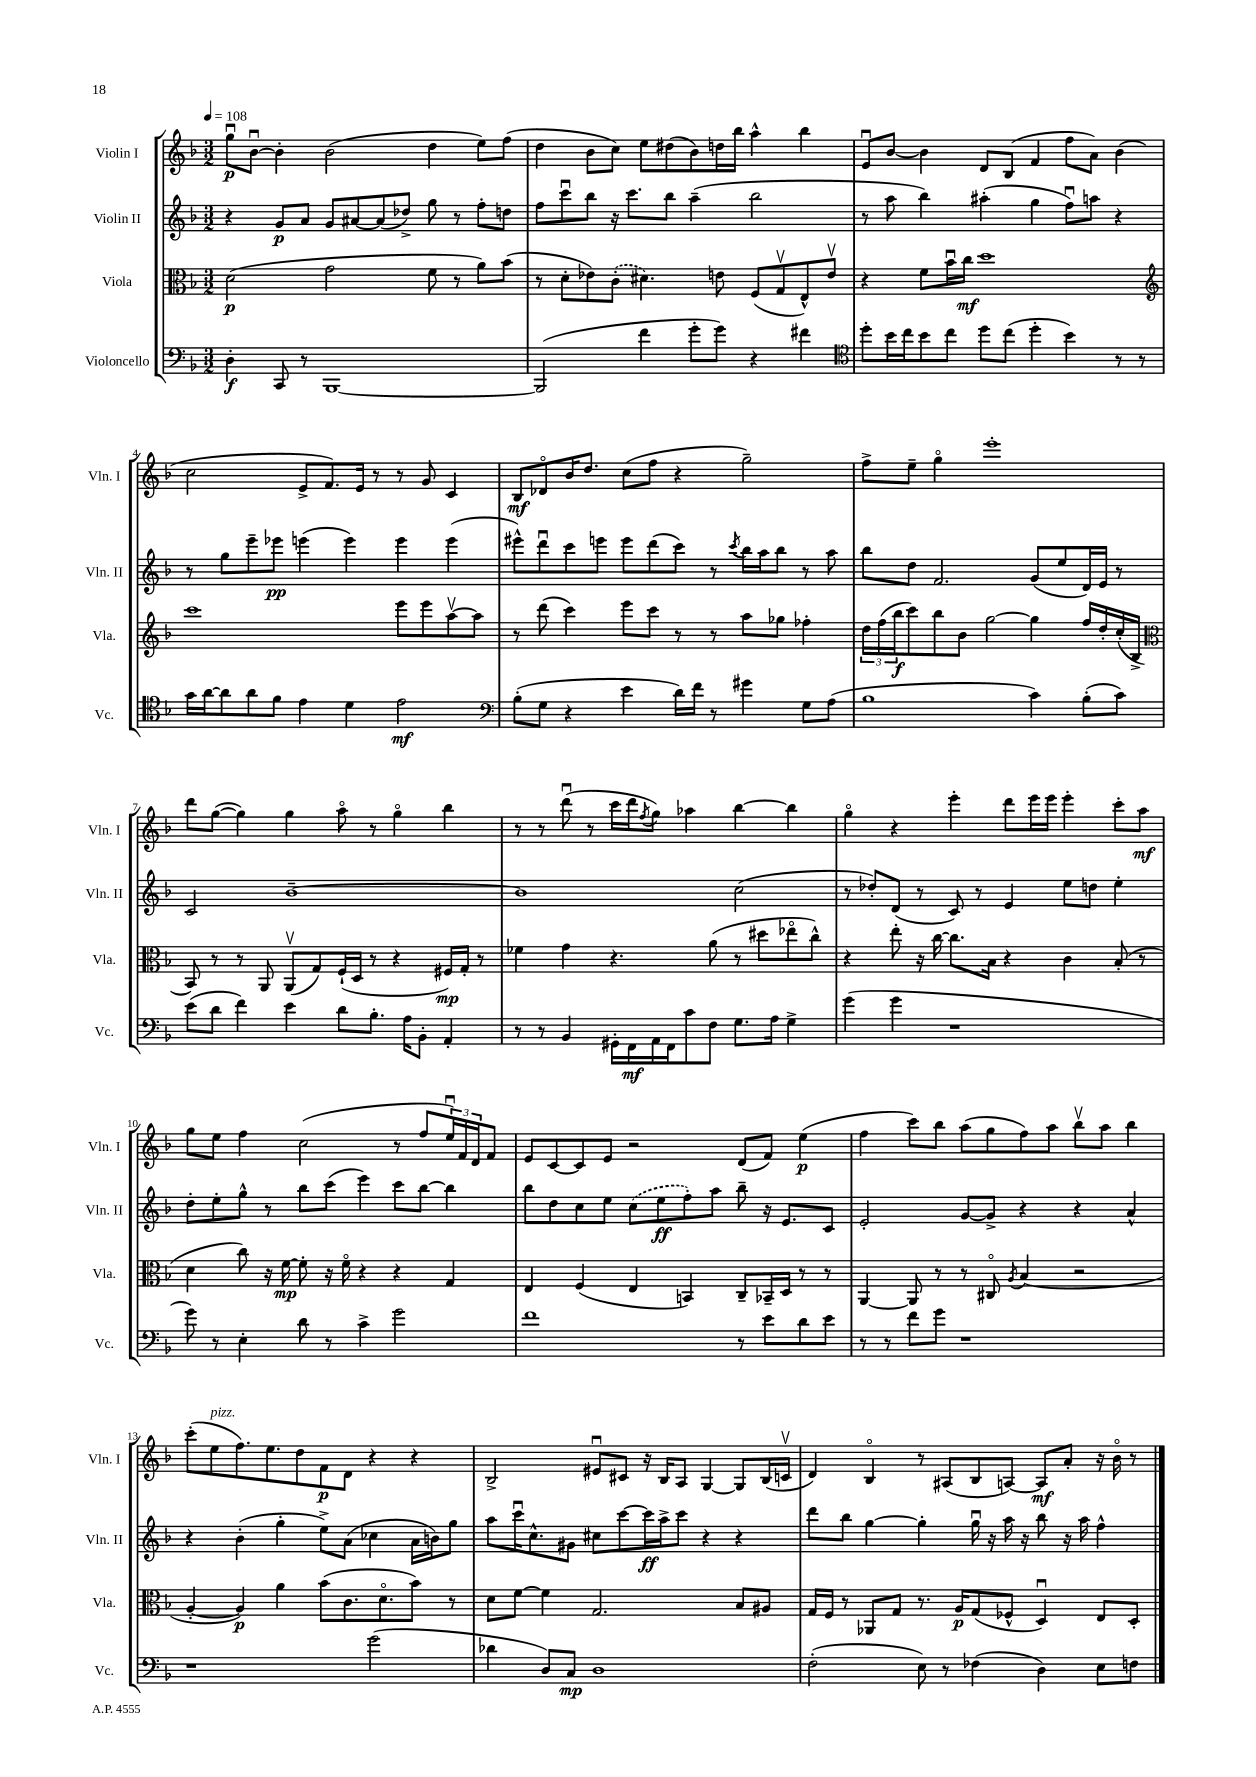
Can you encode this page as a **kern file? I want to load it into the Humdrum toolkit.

**kern	**dynam	**kern	**dynam	**kern	**dynam	**kern	**dynam
*part4	*part4	*part3	*part3	*part2	*part2	*part1	*part1
*staff4	*staff4	*staff3	*staff3	*staff2	*staff2	*staff1	*staff1
*I"Violoncello	*	*I"Viola	*	*I"Violin II	*	*I"Violin I	*
*I'Vc.	*	*I'Vla.	*	*I'Vln. II	*	*I'Vln. I	*
*clefF4	*	*clefC3	*	*clefG2	*	*clefG2	*
*k[b-]	*	*k[b-]	*	*k[b-]	*	*k[b-]	*
*M3/2	*	*M3/2	*	*M3/2	*	*M3/2	*
*MM108	*	*MM108	*	*MM108	*	*MM108	*
=1	=1	=1	=1	=1	=1	=1	=1
4D'\	f	(2d\	p	4r	.	8ggu\L	p
.	.	.	.	.	.	[8b-u\J	.
8CC/	.	.	.	8g/L	p	4b-'\]	.
8r	.	.	.	8a/J	.	.	.
[1BBB-	.	2g\	.	8g/L	.	(2b-\	.
.	.	.	.	[8a#X/	.	.	.
.	.	.	.	(8a#/]	.	.	.
.	.	.	.	8dd-X^/J)	.	.	.
.	.	8f\	.	8gg\	.	4dd\	.
.	.	8r	.	8r	.	.	.
.	.	8a\L)	.	8ff'\L	.	8ee\L)	.
.	.	(8b-\J	.	8ddn\J	.	(8ff\J	.
=2	=2	=2	=2	=2	=2	=2	=2
(2BBB-/]	.	8r	.	8ff\L	.	4dd\	.
.	.	8d'\L	.	8cccu\	.	.	.
.	.	8e-X\)	.	8bb-\J	.	8b-\L	.
.	.	(8c'\J	.	16r	.	8cc\J)	.
.	.	.	.	8.ccc\L	.	.	.
4f\	.	4.d#X\)	.	.	.	8ee\L	.
.	.	.	.	8bb-\J	.	(8dd#X\	.
8g'\L	.	.	.	(4aa~\	.	8b-\)	.
8g\J)	.	8en\	.	.	.	16ddn\L	.
.	.	.	.	.	.	16bb-\JJ	.
4r	.	(8F/L	.	2bb-\	.	4aa^^\	.
.	.	8Gv/	.	.	.	.	.
4f#X\	.	8E^^/)	.	.	.	4bb-\	.
.	.	8ev/J	.	.	.	.	.
=3	=3	=3	=3	=3	=3	=3	=3
*clefC4	*	*	*	*	*	*	*
8dd'\L	.	4r	.	8r	.	8eu/L	.
16b-\L	.	.	.	8aa\	.	[8b-/J	.
16cc\J	.	.	.	.	.	.	.
8b-\	.	8f\L	.	4bb-\)	.	4b-\]	.
8cc\J	.	16b-u\L	.	.	.	.	.
.	.	16cc\JJ	mf	.	.	.	.
8dd\L	.	1dd	.	(4aa#X'\	.	8d/L	.
(8cc\J	.	.	.	.	.	(8B-/J	.
4dd'\	.	.	.	4gg\	.	4f/	.
4b-\)	.	.	.	8ffu\L)	.	8ff\L	.
.	.	.	.	8aan\J	.	8a\J)	.
8r	.	.	.	4r	.	(4b-\	.
8r	.	.	.	.	.	.	.
!!LO:LB:g=z
=4	=4	=4	=4	=4	=4	=4	=4
*	*	*clefG2	*	*	*	*	*
16g\LL	.	1ccc	.	8r	.	2cc\	.
[16a\J	.	.	.	.	.	.	.
8a\]	.	.	.	8gg\L	.	.	.
8a\	.	.	.	8eee~\	.	.	.
8f\J	.	.	.	8eee-X\J	pp	.	.
4e\	.	.	.	(4eeen\	.	8e^/L	.
.	.	.	.	.	.	8.f/)	.
4d\	.	.	.	4eee\)	.	.	.
.	.	.	.	.	.	16e/Jk	.
.	.	.	.	.	.	8r	.
2e\	mf	8eee\L	.	4eee\	.	8r	.
.	.	8eee\	.	.	.	8g/	.
.	.	[8aav\	.	(4eee\	.	4c/	.
.	.	8aa\J]	.	.	.	.	.
=5	=5	=5	=5	=5	=5	=5	=5
*clefF4	*	*	*	*	*	*	*
(8B-'\L	.	8r	.	8eee#X^^\L)	.	8B-/L	mf
8G\J	.	(8ddd\	.	8dddu\	.	8d-X/	.
4r	.	4ccc\)	.	8ccc\	.	16b-/K	.
.	.	.	.	.	.	8.dd/J	.
.	.	.	.	8eeen\J	.	.	.
4e\	.	8eee\L	.	8eee\L	.	(8cc\L	.
.	.	8ccc\J	.	(8ddd\	.	8ff\J	.
16d\LL)	.	8r	.	8ccc\J)	.	4r	.
16f\JJ	.	.	.	.	.	.	.
8r	.	8r	.	8r	.	.	.
.	.	.	.	8qccc/	.	.	.
4g#X\	.	8aa\L	.	16bb-\LL	.	2gg~\)	.
.	.	.	.	16aa\J	.	.	.
.	.	8gg-X\J	.	8bb-\J	.	.	.
8G\L	.	4ff-X'\	.	8r	.	.	.
(8A\J	.	.	.	8aa\	.	.	.
=6	=6	=6	=6	=6	=6	=6	=6
1B-	.	24dd\LL	.	8bb-\L	.	8ff^\L	.
.	.	(24ff\	.	.	.	.	.
.	.	24bb-\J	f	.	.	.	.
.	.	8ccc\)	.	8dd\J	.	8ee~\J	.
.	.	8bb-\	.	2.f/	.	4gg\	.
.	.	8b-\J	.	.	.	.	.
.	.	[2gg\	.	.	.	1eee'	.
4c\)	.	4gg\]	.	(8g/L	.	.	.
.	.	.	.	8ee/	.	.	.
(8B-'\L	.	16ff/LL	.	16d/L)	.	.	.
.	.	16dd'/	.	16e/JJ	.	.	.
8c\J)	.	(16cc'/	.	8r	.	.	.
.	.	16B-^/JJ	.	.	.	.	.
!!LO:LB:g=z
=7	=7	=7	=7	=7	=7	=7	=7
*	*	*clefC3	*	*	*	*	*
(8e\L	.	8BB-/)	.	2c/	.	8ddd\L	.
8d\J	.	8r	.	.	.	([8gg\J	.
4f\)	.	8r	.	.	.	4gg\])	.
.	.	8AA/	.	.	.	.	.
4e\	.	(8AAv/L	.	[1b-~	.	4gg\	.
.	.	8G/)	.	.	.	.	.
8d\L	.	(16F`/L	.	.	.	8aa\	.
.	.	16D/JJ	.	.	.	.	.
8.B-'\J	.	8r	.	.	.	8r	.
.	.	4r	.	.	.	4gg\	.
16A\KL	.	.	.	.	.	.	.
8BB-'\J	.	.	.	.	.	.	.
4AA'/	.	16F#X/LL)	mp	.	.	4bb-\	.
.	.	16G'/JJ	.	.	.	.	.
.	.	8r	.	.	.	.	.
=8	=8	=8	=8	=8	=8	=8	=8
8r	.	4f-X\	.	1b-]	.	8r	.
8r	.	.	.	.	.	8r	.
4BB-/	.	4g\	.	.	.	(8dddu\	.
.	.	.	.	.	.	8r	.
16GG#X'\LL	.	4.r	.	.	.	16ccc\LL	.
16FF\	mf	.	.	.	.	16ddd\J	.
.	.	.	.	.	.	8qff/	.
16AA\	.	.	.	.	.	8gg\J)	.
16FF\J	.	.	.	.	.	.	.
8c\	.	.	.	.	.	4aa-X\	.
8F\J	.	(8a\	.	.	.	.	.
8.G\L	.	8r	.	(2cc\	.	[4bb-\	.
.	.	8dd#X\L	.	.	.	.	.
16A\Jk	.	.	.	.	.	.	.
4G^\	.	8ee-X\	.	.	.	4bb-\]	.
.	.	8cc^^\J)	.	.	.	.	.
=9	=9	=9	=9	=9	=9	=9	=9
(4g\	.	4r	.	8r	.	4gg\	.
.	.	.	.	8dd-X'/L)	.	.	.
4g\	.	8ee'\	.	(8d/J	.	4r	.
.	.	16r	.	8r	.	.	.
.	.	[16cc\	.	.	.	.	.
1r	.	8.cc\L]	.	8c/)	.	4eee'\	.
.	.	.	.	8r	.	.	.
.	.	16B-\Jk	.	.	.	.	.
.	.	4r	.	4e/	.	8ddd\L	.
.	.	.	.	.	.	16eee\L	.
.	.	.	.	.	.	16eee\JJ	.
.	.	4c\	.	8ee\L	.	4eee'\	.
.	.	.	.	8ddn\J	.	.	.
.	.	(8B-'/	.	4ee'\	.	8ccc'\L	.
.	.	8r	.	.	.	8aa\J	mf
!!LO:LB:g=z
=10	=10	=10	=10	=10	=10	=10	=10
8g\)	.	4d\	.	8dd'\L	.	8gg\L	.
8r	.	.	.	8ee'\	.	8ee\J	.
4E'\	.	8cc\)	.	8gg^^\J	.	4ff\	.
.	.	16r	.	8r	.	.	.
.	.	[16f\	mp	.	.	.	.
8d\	.	8f'\]	.	8bb-\L	.	(2cc\	.
8r	.	16r	.	(8ccc\J	.	.	.
.	.	16f\	.	.	.	.	.
4c^\	.	4r	.	4eee\)	.	.	.
2g\	.	4r	.	8ccc\L	.	8r	.
.	.	.	.	[8bb-\J	.	8ff/L	.
.	.	4G/	.	4bb-\]	.	24eeu/L)	.
.	.	.	.	.	.	24f/	.
.	.	.	.	.	.	24d/J	.
.	.	.	.	.	.	8f/J	.
=11	=11	=11	=11	=11	=11	=11	=11
1f	.	4E/	.	8bb-\L	.	8e/L	.
.	.	.	.	8dd\	.	[8c/	.
.	.	(4F/	.	8cc\	.	8c/]	.
.	.	.	.	8ee\J	.	8e/J	.
.	.	4E/	.	(8cc\L	.	2r	.
.	.	.	.	8ee\	ff	.	.
.	.	4BBn/)	.	8ff'\)	.	.	.
.	.	.	.	8aa\J	.	.	.
8r	.	8C~/L	.	8bb-~\	.	(8d/L	.
8e\L	.	16BB-X~/L	.	16r	.	8f/J)	.
.	.	16D/JJ	.	8.e/L	.	.	.
8d\	.	8r	.	.	.	(4ee\	p
8e\J	.	8r	.	8c/J	.	.	.
=12	=12	=12	=12	=12	=12	=12	=12
8r	.	[4AA/	.	2e'/	.	4ff\	.
8r	.	.	.	.	.	.	.
8f\L	.	8AA/]	.	.	.	8ccc\L)	.
8g\J	.	8r	.	.	.	8bb-\J	.
1r	.	8r	.	[8g/L	.	(8aa\L	.
.	.	8C#X/	.	8g^/J]	.	8gg\	.
.	.	8qA/	.	.	.	.	.
.	.	(4B-/	.	4r	.	8ff\)	.
.	.	.	.	.	.	8aa\J	.
.	.	2r	.	4r	.	8bb-v\L	.
.	.	.	.	.	.	8aa\J	.
.	.	.	.	4a^^/	.	4bb-\	.
!!LO:LB:g=z
=13	=13	=13	=13	=13	=13	=13	=13
1r	.	[4A'/	.	4r	.	(8ccc'\L	.
!	!	!	!	!	!	!LO:TX:a:i:t=pizz.	!
.	.	.	.	.	.	8ee\	.
.	.	4A/])	p	(4b-'\	.	8.ff\)	.
.	.	.	.	.	.	8.ee\	.
.	.	4a\	.	4gg'\	.	.	.
.	.	.	.	.	.	8dd\	.
.	.	(8b-\L	.	8ee^\L)	.	8f\	p
.	.	8.c\	.	(8a\J	.	8d\J	.
(2g\	.	.	.	4cc-X\	.	4r	.
.	.	8.d\	.	.	.	.	.
.	.	8b-\J)	.	16a\LL	.	4r	.
.	.	.	.	16bn\J)	.	.	.
.	.	8r	.	8gg\J	.	.	.
=14	=14	=14	=14	=14	=14	=14	=14
4d-X\	.	8d\L	.	8aa\L	.	2B-^/	.
.	.	[8f\J	.	16cccu\K	.	.	.
.	.	.	.	8.cc^^\	.	.	.
8D/L)	.	4f\]	.	.	.	.	.
8C/J	mp	.	.	8g#X\J	.	.	.
1D	.	2.G/	.	8cc#X\L	.	8e#Xu/L	.
.	.	.	.	[8ccc\	.	8c#X/J	.
.	.	.	.	16ccc\L]	ff	16r	.
.	.	.	.	16aa^\J	.	16B-/KL	.
.	.	.	.	8ccc\J	.	8A/J	.
.	.	.	.	4r	.	[4G/	.
.	.	8B-/L	.	4r	.	8G/L]	.
.	.	8A#X/J	.	.	.	(16B-/L	.
.	.	.	.	.	.	16cnv/JJ	.
=15	=15	=15	=15	=15	=15	=15	=15
(2F'\	.	16G/LL	.	8ddd\L	.	4d/)	.
.	.	16F/JJ	.	.	.	.	.
.	.	8r	.	8bb-\J	.	.	.
.	.	8AA-X/L	.	[4gg\	.	4B-/	.
.	.	8G/J	.	.	.	.	.
8E\)	.	8.r	.	4gg'\]	.	8r	.
8r	.	.	.	.	.	(8A#X/L	.
.	.	16A/KL	p	.	.	.	.
(4F-X\	.	(8G/	.	16ggu\	.	8B-/	.
.	.	.	.	16r	.	.	.
.	.	8F-X^^/J	.	16aa\	.	[8An/J)	.
.	.	.	.	16r	.	.	.
4D\)	.	4Du/)	.	8bb-\	.	8A/L]	mf
.	.	.	.	16r	.	8a'/J	.
.	.	.	.	16aa\	.	.	.
8E\L	.	8E/L	.	4ff^^\	.	16r	.
.	.	.	.	.	.	16b-\	.
8Fn\J	.	8D'/J	.	.	.	8r	.
==	==	==	==	==	==	==	==
*-	*-	*-	*-	*-	*-	*-	*-
